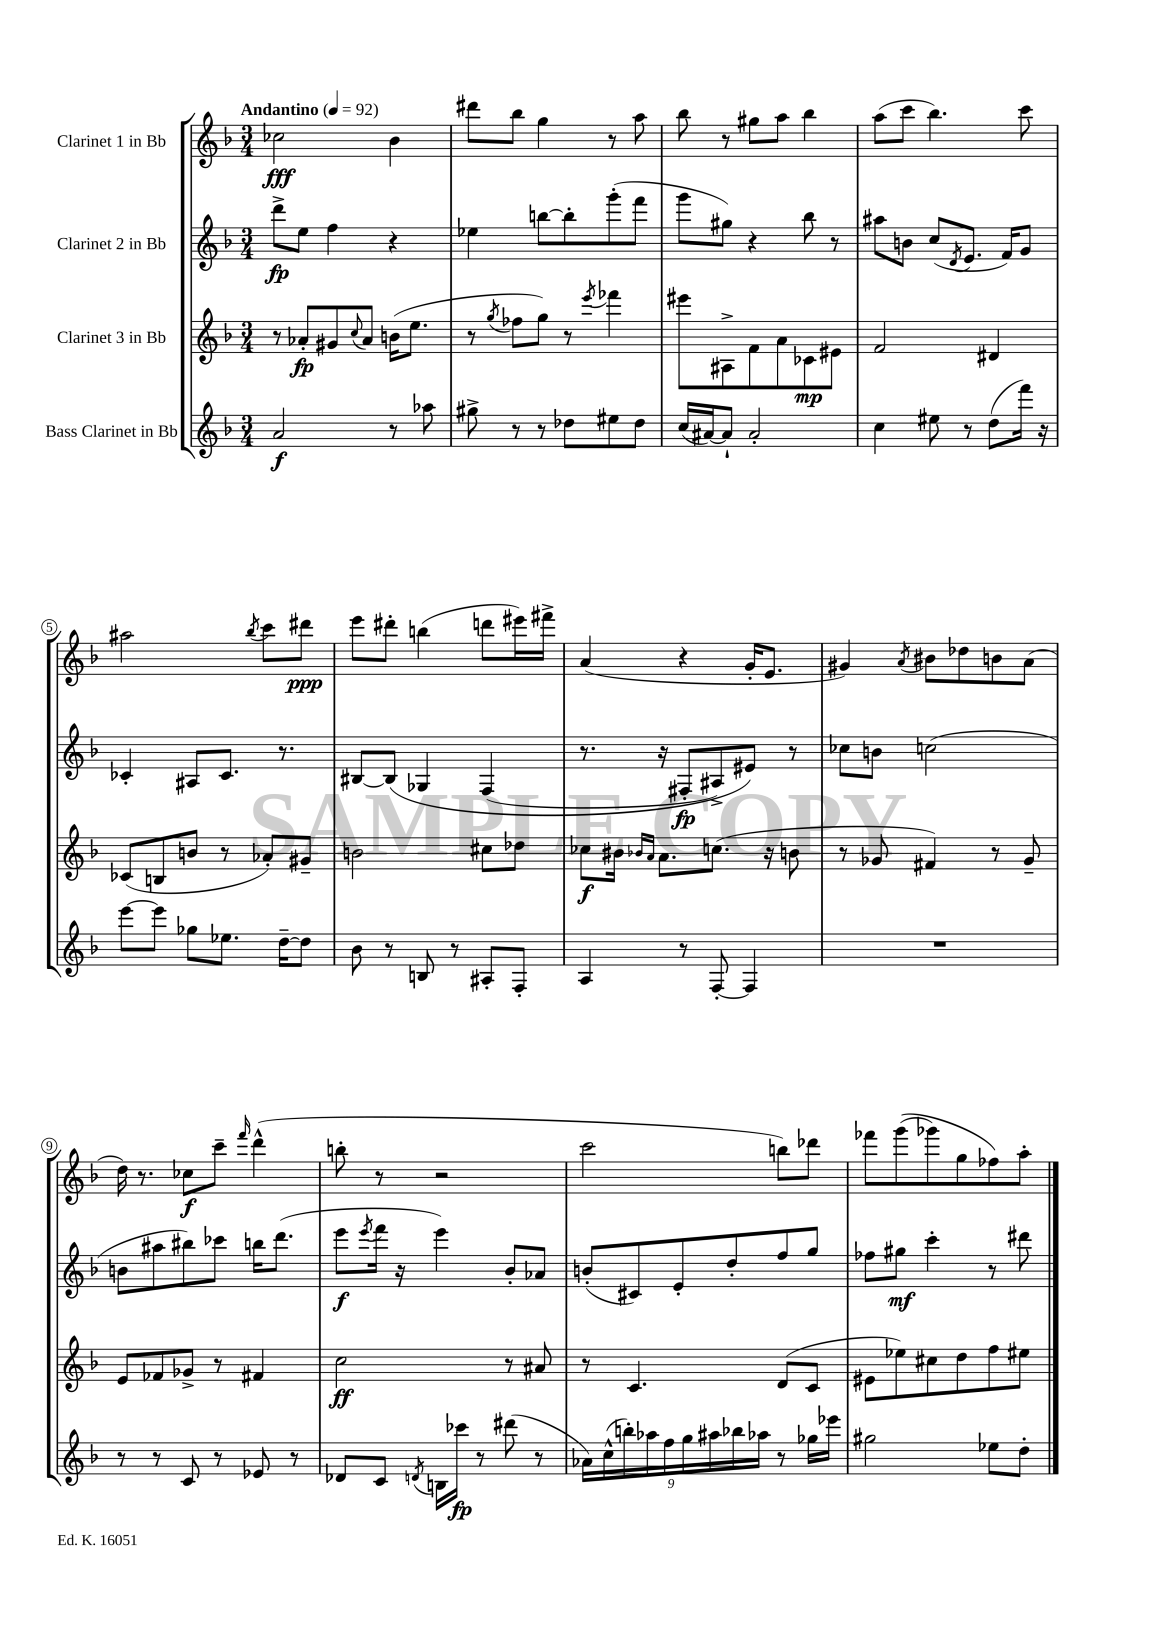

**kern	**kern	**kern	**kern
*staff4	*staff3	*staff2	*staff1
*clefG2	*clefG2	*clefG2	*clefG2
*k[b-]	*k[b-]	*k[b-]	*k[b-]
*M3/4	*M3/4	*M3/4	*M3/4
*MM92	*MM92	*MM92	*MM92
2a/	8r	8ddd^\L	2cc-\
.	8a-'/L	8ee\J	.
.	8g#/	4ff\	.
.	8qqcc/	.	.
.	8a-/J	.	.
8r	(16b\LK	4r	4b-\
.	8.ee\J	.	.
8aa-\	.	.	.
=	=	=	=
8gg#^\	8r	4ee-\	8ddd#\L
.	8qgg/	.	.
8r	8ff-\L	.	8bb-\J
8r	8gg\J)	[8bb\L	4gg\
8dd-\L	8r	8bb'\]	.
.	8qeee/	.	.
8ee#\	4fff-\	(8ggg'\	8r
8dd-\J	.	8fff\J	8aa\
=	=	=	=
(16cc/LL	8eee#\L	8ggg\L	8bb-\
[16a#/J)	.	.	.
8a#`/]J	8A#^\	8gg#\J)	8r
2a#'/	8f\	4r	8gg#\L
.	8a\	.	8aa\J
.	8c-\	8bb-\	4bb-\
.	8e#\J	8r	.
=	=	=	=
4cc\	2f/	8aa#\L	(8aa\L
.	.	8b\J	8ccc\J
8ee#\	.	(8cc/L	4.bb-\)
.	.	8qd/	.
8r	.	8.e/J	.
(8dd\L	4d#/	.	.
.	.	16f/LK)	.
16fff\Jk)	.	8g/J	8ccc\
16r	.	.	.
=	=	=	=
[8eee\L	(8c-/L	4c-'/	2aa#\
8eee\]J	8B/	.	.
8gg-\L	8b/J	8A#/L	.
8.ee-\J	8r	8.c-/J	.
.	.	.	8qbb-/
.	8a-'/L)	.	8ccc\L
[16dd~\LK	.	8.r	.
8dd\]J	8g#~/J	.	8ddd#\J
=	=	=	=
8b-\	2b\	[8B#/L	8eee\L
8r	.	&(8B#/]J	8ddd#'\J
8B/	.	4G-/	(4bb\
8r	.	.	.
8A#'/L	8cc#\L	(4F/	8ddd\L
8F'/J	8dd-\J	.	16eee#\L)
.	.	.	16fff#^\JJ
=	=	=	=
4A/	8cc-\L	8.r	(4a/
.	16b#\Jk	.	.
.	16qqb-/LL	.	.
.	16qqa/JJ	.	.
.	8.a\L	16r	.
8r	.	8F#'/L	4r
[8F'/	(8.cc\J	8A#^/)	.
4F/]	.	8e#/J&)	16g'/LK
.	16r	.	8.e/J
.	8b\	8r	.
=	=	=	=
2.r	8r	8cc-\L	4g#/)
.	8g-/	8b\J	.
.	.	.	8qa/
.	4f#/)	(2cc\	8b#\L
.	.	.	8dd-\
.	8r	.	8b\
.	8g-~/	.	(8a\J
=	=	=	=
8r	8e/L	8b\L	16dd\)
.	.	.	8.r
8r	8f-/	8aa#\	.
8c/	8g-^/J	8bb#\)	8cc-\L
8r	8r	8ccc-\J	8ccc~\J
.	.	.	16qqfff/
8e-/	4f#/	16bb\LK	(4ddd^^\
.	.	(8.ddd\J	.
8r	.	.	.
=	=	=	=
8d-/L	2cc\	8eee\L	8bb'\
.	.	8qeee/	.
8c/J	.	16fff\Jk	8r
.	.	16r	.
8qd/	.	.	.
16B\LL	.	4eee\)	2r
16ccc-\JJ	.	.	.
8r	.	.	.
(8ddd#\	8r	8b-'/L	.
8r	8a#/	8a-/J	.
=	=	=	=
18a-\LL)	8r	(8b'/L	2ccc\
(18cc^^\	.	.	.
18bb'\)	.	.	.
.	4.c/	8c#/)	.
18aa-\	.	.	.
18ff\	.	.	.
.	.	8e'/	.
18gg\	.	.	.
18aa#\	.	.	.
.	.	8dd'/	.
18bb-\	.	.	.
18aa-\JJ	.	.	.
8r	(8d/L	8ff/	8bb\L)
16gg-\LL	8c/J	8gg/J	8ddd-\J
16eee-\JJ	.	.	.
=	=	=	=
2gg#\	8e#\L	8ff-\L	8fff-\L
.	8ee-\)	8gg#\J	&((8ggg\
.	8cc#\	4ccc'\	8ggg-\)
.	8dd\	.	8gg\
8ee-\L	8ff\	8r	8ff-\&)
8dd'\J	8ee#\J	8ddd#\	8aa'\J
==	==	==	==
*-	*-	*-	*-
